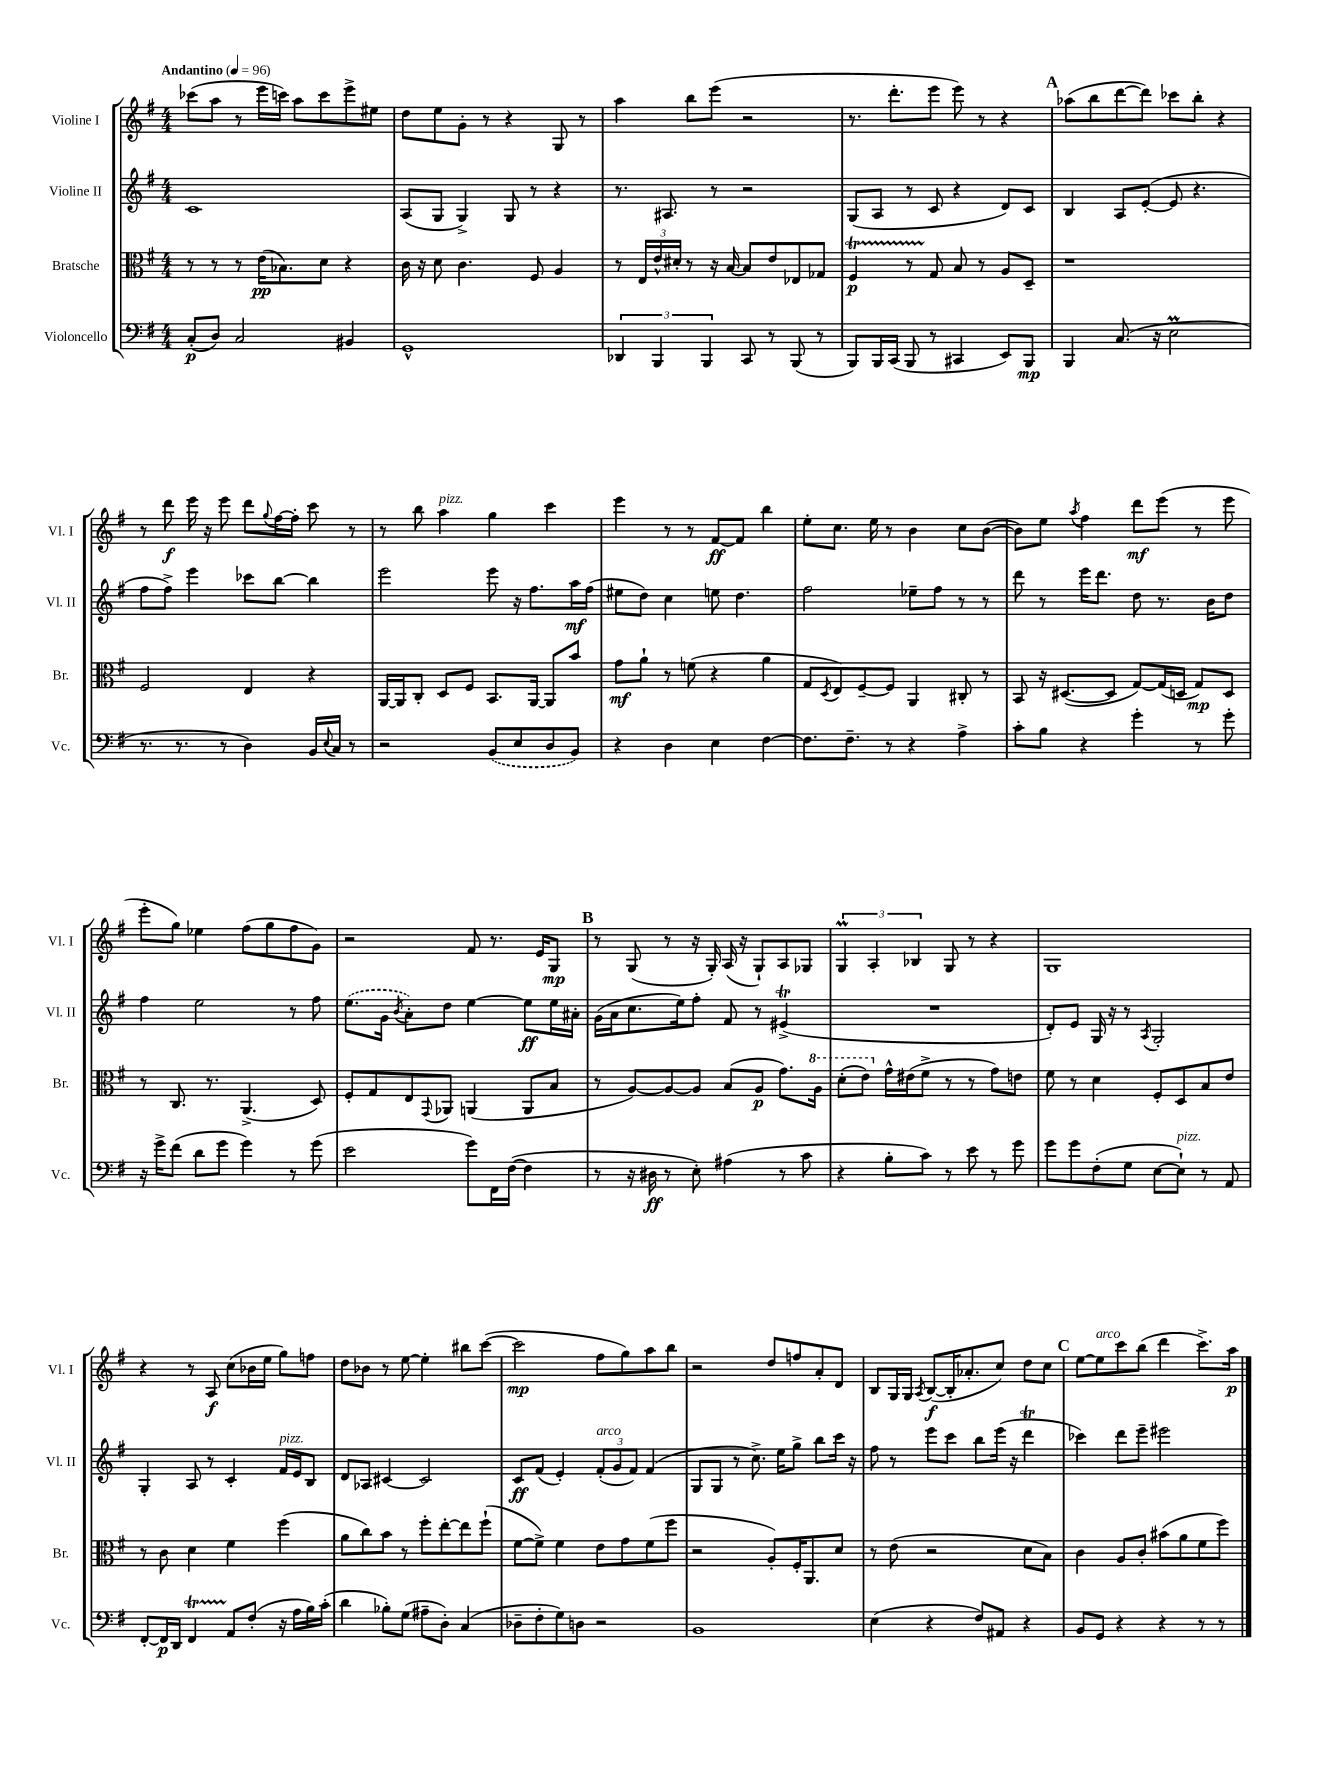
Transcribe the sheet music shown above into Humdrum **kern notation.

**kern	**kern	**kern	**kern
*staff4	*staff3	*staff2	*staff1
*clefF4	*clefC3	*clefG2	*clefG2
*k[f#]	*k[f#]	*k[f#]	*k[f#]
*M4/4	*M4/4	*M4/4	*M4/4
*MM96	*MM96	*MM96	*MM96
(8C'	8r	1c	(8ccc-
8D)	8r	.	8aa
2C	8r	.	8r
.	(16e	.	16eee
.	8.B-)	.	16ccc)
.	.	.	8aa
.	8d	.	8ccc
4BB#	4r	.	8eee^
.	.	.	8ee#
=	=	=	=
1GG^^	16c	(8A	8dd
.	16r	.	.
.	8d	8G	8ee
.	4.c	4G^)	8g'
.	.	.	8r
.	.	8G	4r
.	8F#	8r	.
.	4A	4r	8G
.	.	.	8r
=	=	=	=
6DD-	8r	8.r	4aa
.	24E	.	.
6BBB	24e^^	.	.
.	.	8.A#	.
.	24d#'	.	.
.	8r	.	8bb
6BBB	.	.	.
.	16r	8r	(8eee
.	[16B	.	.
8CC	8B]	2r	2r
8r	8e	.	.
(8BBB	8E-	.	.
8r	8G-	.	.
=	=	=	=
8BBB)	4F#	(8G	8.r
16BBB	.	8A	.
(16CC	.	.	8.ddd'
8BBB	8r	8r	.
8r	8G	8c	8eee
4CC#	8B	4r	8eee)
.	8r	.	8r
8EE)	8A	8d)	4r
8BBB	8D~	8c	.
=	=	=	=
4BBB	1r	4B	(8aa-
.	.	.	8bb
(8.C	.	8A	[8ddd
.	.	([8e'	8ddd])
16r	.	.	.
2E	.	8e]	8ccc-
.	.	4.r	8bb'
.	.	.	4r
=	=	=	=
8.r	2F#	8ff#	8r
.	.	8ff#^)	8ddd
8.r	.	.	.
.	.	4eee	16eee
.	.	.	16r
8r	.	.	8eee
4D)	4E	8ccc-	8ddd
.	.	.	8qqgg
.	.	[8bb	[16ff#
.	.	.	16ff#']
16BB	4r	4bb]	8ccc
8qqE	.	.	.
16C	.	.	.
8r	.	.	8r
=	=	=	=
2r	[16AA	2eee	8r
.	16AA]	.	.
.	8C'	.	8bb
.	8D	.	4aa
.	8F#	.	.
(8BB	8.BB	8eee	4gg
8E	.	16r	.
.	[16AA	8.ff#	.
8D	8AA]	.	4ccc
8BB)	8b	16aa	.
.	.	(16ff#	.
=	=	=	=
4r	8g	8ee#	4eee
.	8a`	8dd)	.
4D	8r	4cc	8r
.	(8f	.	8r
4E	4r	8ee	[8f#
.	.	4.dd	8f#]
[4F#	4a	.	4bb
=	=	=	=
8.F#]	8G	2ff#	8ee'
.	8qD	.	.
.	8E)	.	8.cc
8.F#~	.	.	.
.	[8F#~	.	.
.	.	.	16ee
8r	8F#]	.	8r
4r	4AA	8ee-~	4b
.	.	8ff#	.
4A^	8C#'	8r	8cc
.	8r	8r	([8b
=	=	=	=
8c'	8BB	8ddd	8b])
8B	16r	8r	8ee
.	([8.D#	.	.
.	.	.	8qaa
4r	.	16eee	4ff#
.	.	8.ddd	.
.	8D#]	.	.
4g'	[8G)	8dd	8ddd
.	(16G]	8.r	(8eee
.	16D	.	.
8r	8G)	.	8r
.	.	16b	.
8g'	8D	8dd	8eee
=	=	=	=
16r	8r	4ff#	8eee'
16g^	.	.	.
(8f#	8.C	.	8gg)
8d	.	2ee	4ee-
.	8.r	.	.
8g	.	.	.
4g)	(4.AA^	.	(8ff#
.	.	.	8gg
8r	.	8r	8ff#
(8g	8D)	8ff#	8g)
=	=	=	=
2e	8F#'	(8.ee	2r
.	8G	.	.
.	.	16g	.
.	.	8qb	.
.	8E	8a')	.
.	8qqGG	.	.
.	8AA-	8dd	.
8g)	(4AA	[4ee	8f#
16FF#	.	.	8.r
([16F#	.	.	.
4F#]	8AA	8ee]	.
.	.	.	16e
.	8B	16ee	8G
.	.	16a#'	.
=	=	=	=
8r	8r	(16g	8r
.	.	16a	.
16r	[8A)	8.cc	(8G
16D#	.	.	.
8r	8A_	.	8r
.	.	16ee)	.
8E')	8A]	8ff#'	16r
.	.	.	16G')
(4A#	(8B	8f#	(16A
.	.	.	16r
.	8A	8r	8G`)
8r	8.g)	(4e#^	8A
8c	.	.	8G-
.	16a	.	.
=	=	=	=
4r	(8dd'	1r	6G
.	8ee)	.	.
.	.	.	6A'
8B'	16g^^	.	.
.	(16e#	.	.
.	.	.	6B-
8c)	8f#^	.	.
8r	8r	.	8G
8e	8r	.	8r
8r	8g)	.	4r
8g	8e	.	.
=	=	=	=
8g	8f#	8d')	1G
8g	8r	8e	.
(8F#'	4d	16G	.
.	.	16r	.
8G	.	8r	.
.	.	8qA	.
[8E	8F#'	2G'	.
8E`])	8D	.	.
8r	8B	.	.
8AA	8e	.	.
=	=	=	=
[8FF#'	8r	4G'	4r
16FF#]	8c	.	.
16DD	.	.	.
4FF#	4d	8A	8r
.	.	8r	8A
8AA	4f#	4c'	(8cc
(8F#'	.	.	16b-
.	.	.	16ee
16r	(4ff#	16f#	8gg)
16A	.	16e	.
16B)	.	8B	8ff
(16c'	.	.	.
=	=	=	=
4d	8a	8d	8dd
.	8cc)	8A-	8b-
8B-')	8b	[4c#	8r
(8G	8r	.	[8ee
8A#~	8ff#'	2c#]	4ee']
8D')	[8ee'	.	.
(4C	8ee]	.	8bb#
.	(8ff#`	.	([8ccc
=	=	=	=
8D-~	[8f#	8c	2ccc]
8F#'	8f#^])	(8f#	.
8G)	4f#	4e')	.
8D	.	.	.
2r	8e	(12f#'	8ff#
.	.	12g	.
.	8g	.	8gg)
.	.	12f#)	.
.	(8f#	(4f#	8aa
.	8ff#	.	8bb
=	=	=	=
1BB	2r	8G	2r
.	.	8G	.
.	.	8r	.
.	.	8.cc^)	.
.	8A')	.	8dd
.	.	16ee	.
.	16F#'	8gg^	8ff
.	8.AA	.	.
.	.	8bb	8a'
.	8d	16ccc	8d
.	.	16r	.
=	=	=	=
(4E	8r	8ff#	8B
.	(8e	8r	16G
.	.	.	16G
.	.	.	8qA
4r	2r	8eee	([8B
.	.	8ccc	16B']
.	.	.	8.a-'
8F#)	.	8bb	.
8AA#	.	(16eee	8cc)
.	.	16r	.
4r	8d	4ddd	8dd
.	8B)	.	8cc
=	=	=	=
8BB	4c	4ccc-)	[8ee
8GG	.	.	8ee]
4r	8A	8ddd	8ccc
.	8c'	8eee~	(8bb
4r	(8b#	2eee#	4ddd
.	8a	.	.
8r	8f#	.	8.ccc^)
8r	8ff#)	.	.
.	.	.	16aa
==	==	==	==
*-	*-	*-	*-
